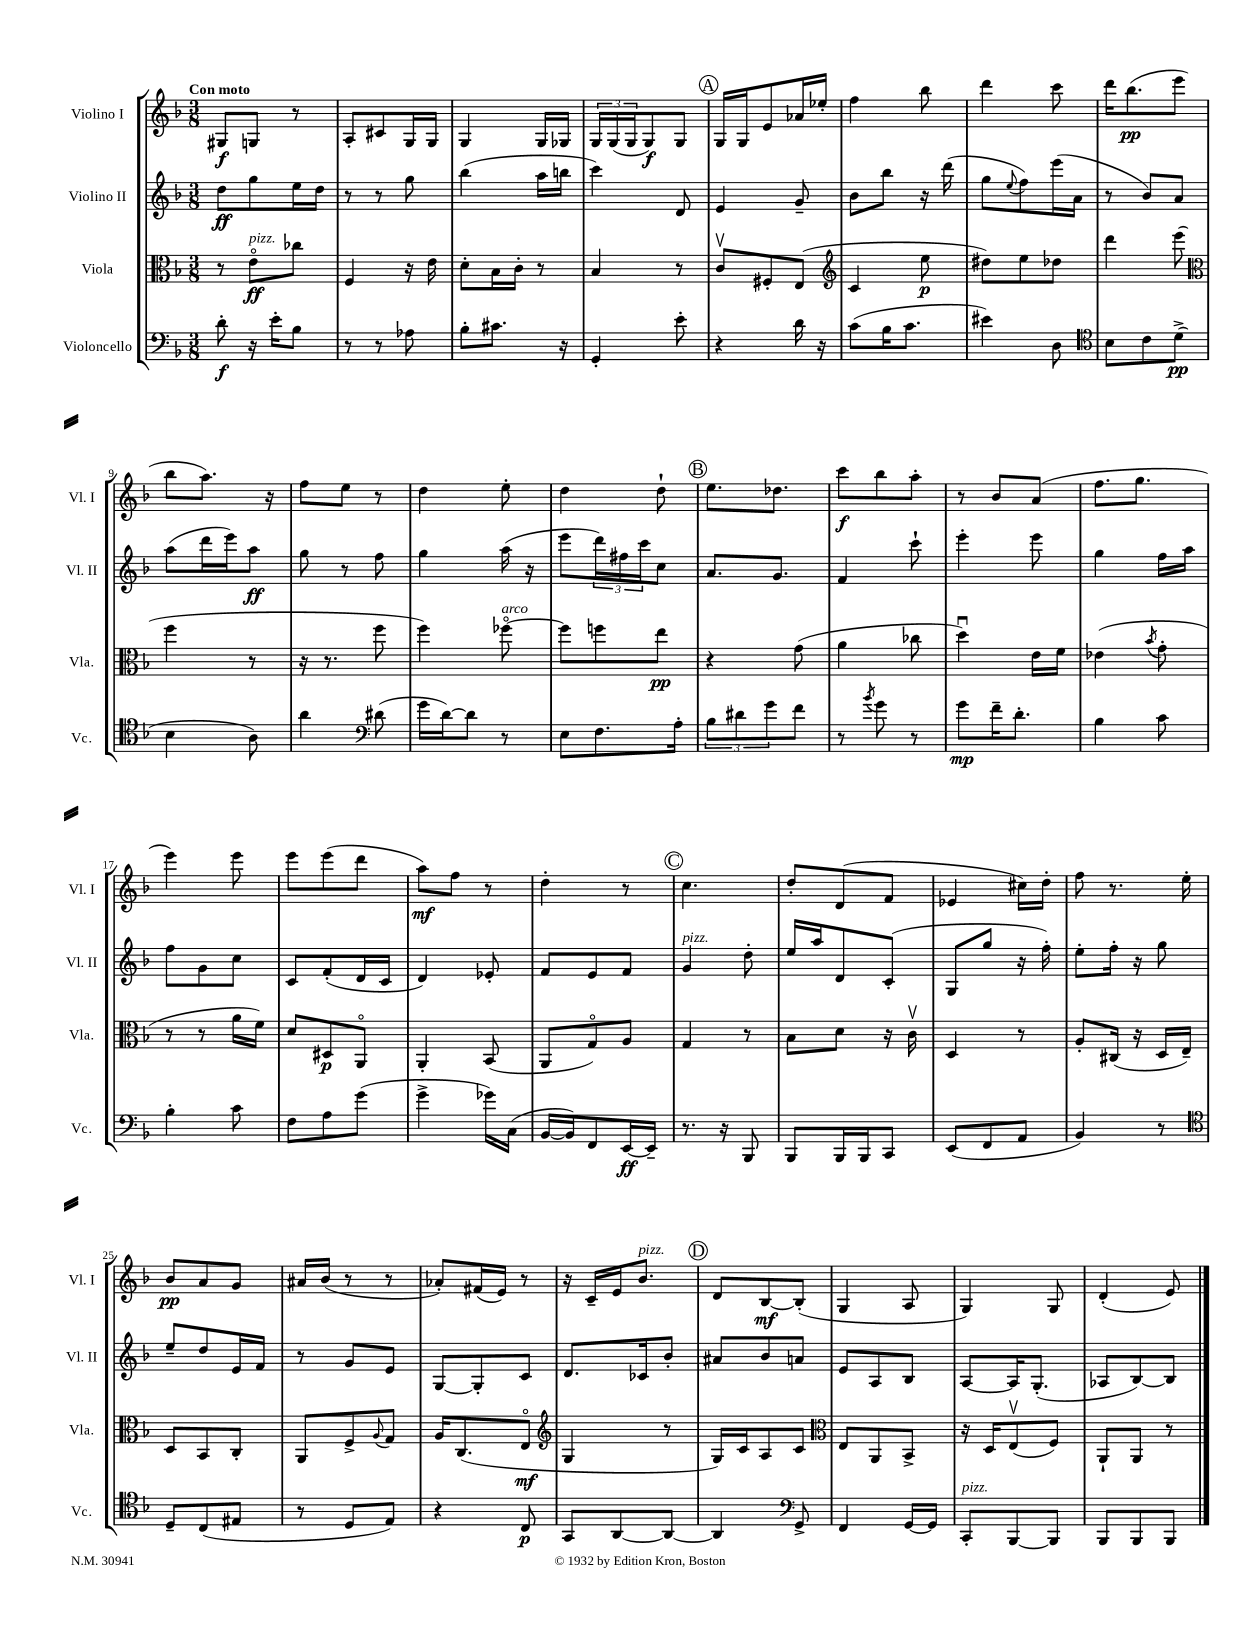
<<
\new StaffGroup <<
\new Staff = "s0" \with { instrumentName = "Violino I" shortInstrumentName = "Vl. I" } {
    \clef treble \key f \major \numericTimeSignature \time 3/8 \tempo "Con moto"
    gis8\f g8 r8 |
    a8-. cis'8 g16 g16 |
    g4 g16 ges16 |
    \tuplet 3/2 { g16 g16( g16 } g8\f) g8 |
    \mark \markup { \circle "A" } g16 g16 e'8 aes'16 ees''16-. |
    f''4 bes''8 |
    d'''4 c'''8 |
    d'''16 bes''8.\pp( e'''8 |
    bes''8 a''8.) r16 |
    f''8 e''8 r8 |
    d''4 e''8-. |
    d''4 d''8-! |
    \mark \markup { \circle "B" } e''8. des''8. |
    c'''8\f bes''8 a''8-. |
    r8 bes'8 a'8( |
    f''8. g''8. |
    e'''4) e'''8 |
    e'''8 e'''8( d'''8 |
    a''8\mf) f''8 r8 |
    d''4-. r8 |
    \mark \markup { \circle "C" } c''4. |
    d''8-. d'8( f'8 |
    ees'4 cis''16) d''16-. |
    f''8 r8. e''16-. |
    bes'8\pp a'8 g'8 |
    ais'16 bes'16( r8 r8 |
    aes'8-.) fis'16( e'16) r8 |
    r16 c'16-- e'16 bes'8.^\markup { \italic "pizz." } |
    \mark \markup { \circle "D" } d'8 bes8~\mf bes8-.( |
    g4 a8 |
    g4) g8 |
    d'4-.( e'8) \bar "|." |
}
\new Staff = "s1" \with { instrumentName = "Violino II" shortInstrumentName = "Vl. II" } {
    \clef treble \key f \major \numericTimeSignature \time 3/8
    d''8\ff g''8 e''16 d''16 |
    r8 r8 g''8 |
    bes''4( a''16 b''16 |
    c'''4) d'8 |
    \mark \markup { \circle "A" } e'4 g'8-- |
    bes'8 bes''8 r16 d'''16( |
    g''8 \appoggiatura { e''8 } f''8) e'''16( a'16 |
    r8 bes'8) a'8 |
    a''8( d'''16 e'''16) a''8\ff |
    g''8 r8 f''8 |
    g''4 a''16( r16 |
    e'''8 \tuplet 3/2 { d'''16) fis''16 c'''16 } c''8 |
    \mark \markup { \circle "B" } a'8. g'8. |
    f'4 c'''8-! |
    e'''4-. e'''8 |
    g''4 f''16 a''16 |
    f''8 g'8 c''8 |
    c'8 f'8-.( d'16 c'16 |
    d'4) ees'8-. |
    f'8 e'8 f'8 |
    \mark \markup { \circle "C" } g'4^\markup { \italic "pizz." } d''8-. |
    e''16 a''16 d'8 c'8-.( |
    g8 g''8 r16 f''16-.) |
    e''8-. f''16-. r16 g''8 |
    e''8-- d''8 e'16 f'16 |
    r8 g'8 e'8 |
    g8~ g8-. c'8 |
    d'8. ces'16 bes'8-. |
    \mark \markup { \circle "D" } ais'8 bes'8 a'8 |
    e'8 a8 bes8 |
    a8~ a16 g8.-.( |
    aes8 bes8~) bes8 \bar "|." |
}
\new Staff = "s2" \with { instrumentName = "Viola" shortInstrumentName = "Vla." } {
    \clef alto \key f \major \numericTimeSignature \time 3/8
    r8 e'8\flageolet\ff^\markup { \italic "pizz." } ces''8 |
    f4 r16 e'16 |
    d'8-. bes16 c'16-. r8 |
    bes4 r8 |
    \mark \markup { \circle "A" } c'8\upbow fis8-. e8( |
    \clef treble c'4 e''8\p |
    dis''8) e''8 des''8 |
    d'''4 e'''8( |
    \clef alto f''4 r8 |
    r16 r8. f''8 |
    f''4) fes''8~\flageolet^\markup { \italic "arco" } |
    fes''8 f''8 e''8\pp |
    \mark \markup { \circle "B" } r4 g'8( |
    a'4 ces''8 |
    d''4\downbow) e'16 f'16 |
    ees'4( \acciaccatura { bes'8 } g'8-. |
    r8 r8 a'16 f'16) |
    d'8 dis8\p a,8\flageolet |
    a,4-. bes,8( |
    a,8 g8\flageolet) a8 |
    \mark \markup { \circle "C" } g4 r8 |
    bes8 d'8 r16 c'16\upbow |
    d4 r8 |
    a8-. cis16( r16 d16 e16--) |
    d8 bes,8 c8-. |
    a,8 f8-> \appoggiatura { a8 } g8 |
    a16 c8.( e8\flageolet\mf |
    \clef treble g4 r8 |
    \mark \markup { \circle "D" } g16) c'16 a8 c'8 |
    \clef alto e8 a,8 bes,8-> |
    r16 d16 e8\upbow( f8) |
    a,8-! a,8 r8 \bar "|." |
}
\new Staff = "s3" \with { instrumentName = "Violoncello" shortInstrumentName = "Vc." } {
    \clef bass \key f \major \numericTimeSignature \time 3/8
    d'8-.\f r16 e'16-. bes8 |
    r8 r8 aes8 |
    bes8-. cis'8. r16 |
    g,4-. e'8-. |
    \mark \markup { \circle "A" } r4 d'16 r16 |
    c'8( bes16 c'8. |
    eis'4) d8 |
    \clef tenor bes8 c'8 d'8->\pp( |
    bes4 a8) |
    a'4 \clef bass dis'8( |
    g'16 d'16~) d'8 r8 |
    e8 f8. a16-. |
    \mark \markup { \circle "B" } \tuplet 3/2 { bes8 dis'8 g'8 } f'8 |
    r8 \acciaccatura { bes'8 } g'8 r8 |
    g'8\mp f'16-- d'8.-. |
    bes4 c'8 |
    bes4-. c'8 |
    f8 a8 g'8( |
    g'4-> ges'16) c16( |
    bes,16~ bes,16) f,8 e,16~\ff e,16-- |
    \mark \markup { \circle "C" } r8. r16 bes,,8 |
    bes,,8 bes,,16 bes,,16 c,8 |
    e,8( f,8 a,8 |
    bes,4) r8 |
    \clef tenor d8-- c8( eis8 |
    r8 d8 e8) |
    r4 c8\p |
    g,8 a,8~ a,8~ |
    \mark \markup { \circle "D" } a,4 \clef bass g,8-> |
    f,4 g,16~ g,16 |
    c,8-.^\markup { \italic "pizz." } bes,,8~ bes,,8 |
    bes,,8 bes,,8 bes,,8 \bar "|." |
}
>>
>>
